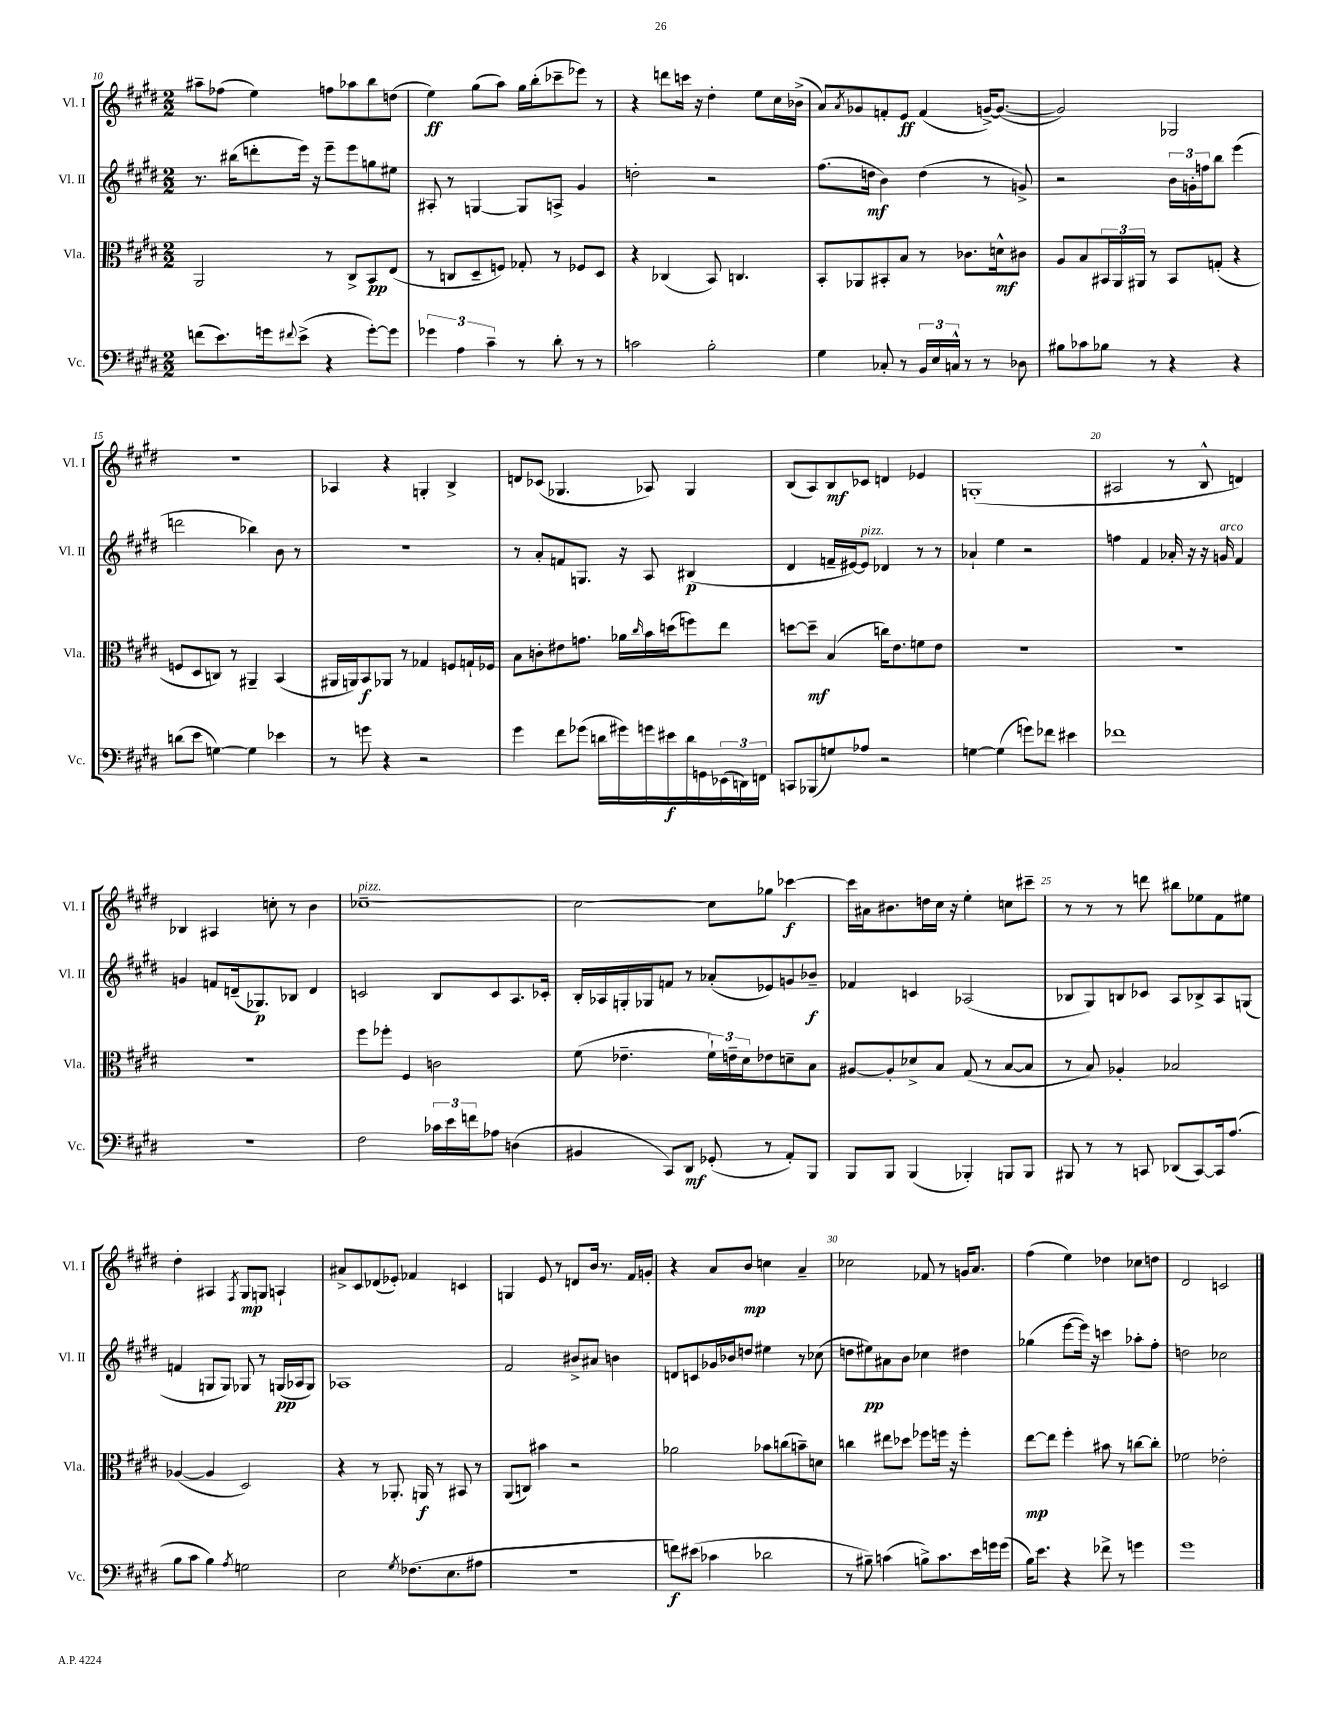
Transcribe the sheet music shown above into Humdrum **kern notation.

**kern	**dynam	**kern	**dynam	**kern	**dynam	**kern	**dynam
*part4	*part4	*part3	*part3	*part2	*part2	*part1	*part1
*staff4	*staff4	*staff3	*staff3	*staff2	*staff2	*staff1	*staff1
*I"Vc.	*	*I"Vla.	*	*I"Vl. II	*	*I"Vl. I	*
*I'Vc.	*	*I'Vla.	*	*I'Vl. II	*	*I'Vl. I	*
*clefF4	*	*clefC3	*	*clefG2	*	*clefG2	*
*k[f#c#g#d#]	*	*k[f#c#g#d#]	*	*k[f#c#g#d#]	*	*k[f#c#g#d#]	*
*M2/2	*	*M2/2	*	*M2/2	*	*M2/2	*
=10	=10	=10	=10	=10	=10	=10	=10
(8fn\L	.	2AA/	.	8.r	.	8aa#X~\L	.
8.e\)	.	.	.	.	.	(8ff-X\J	.
.	.	.	.	(16bb#X\KL	.	.	.
.	.	.	.	8dddn'\	.	4ee\)	.
16gn\k	.	.	.	.	.	.	.
8qqf#X/	.	.	.	.	.	.	.
(8e^\J	.	.	.	16eee\Jk)	.	.	.
.	.	.	.	16r	.	.	.
4r	.	8r	.	8eee~\L	.	8ffn\L	.
.	.	8C#^/L	.	8eee\	.	8aa-X\	.
[8g'\L)	.	8BB/	pp	8ggn\	.	8bb\	.
8g\J]	.	(8E/J	.	8ee#X\J	.	(8ddn\J	.
=11	=11	=11	=11	=11	=11	=11	=11
6g-X\	.	8r	.	8A#X'/	.	4ee\)	ff
.	.	8Cn/L	.	8r	.	.	.
6A\	.	.	.	.	.	.	.
.	.	8D#~/	.	[4Gn/	.	(8gg#\L	.
6c#~\	.	.	.	.	.	.	.
.	.	8Fn/J)	.	.	.	8aa\J)	.
8r	.	8G-X'/	.	8G/L]	.	16gg#\LL	.
.	.	.	.	.	.	(16bb'\J	.
8d#'\	.	8r	.	8An^/J	.	8ccc-X~\	.
8r	.	8F-X/L	.	4g#/	.	8eee-X\J)	.
8r	.	8D#/J	.	.	.	8r	.
=12	=12	=12	=12	=12	=12	=12	=12
2cn\	.	4r	.	2ddn'\	.	4r	.
.	.	(4C-X/	.	.	.	8dddn\L	.
.	.	.	.	.	.	16cccn\Jk	.
.	.	.	.	.	.	16r	.
2B'\	.	8BB/)	.	2r	.	4dd#'\	.
.	.	4.Cn/	.	.	.	.	.
.	.	.	.	.	.	8ee\L	.
.	.	.	.	.	.	16cc#\L	.
.	.	.	.	.	.	(16b-X^\JJ	.
=13	=13	=13	=13	=13	=13	=13	=13
4G#\	.	8BB'/L	.	(8.ff#\L	.	8a/L)	.
.	.	.	.	.	.	8qa/	.
.	.	8AA-X/	.	.	.	8g-X/	.
.	.	.	.	16ddn\Jk	mf	.	.
8C-X'/	.	8BB#X'/	.	4b\)	.	8fn'/	.
8r	.	8B/J	.	.	.	8e/J	ff
24BB/LL	.	8r	.	(4dd\	.	(4f/	.
24E/	.	.	.	.	.	.	.
24Cn^^/JJ	.	.	.	.	.	.	.
8r	.	8.c-X\L	.	.	.	.	.
8r	.	.	.	8r	.	[16gn^/KL)	.
.	.	16dn^^\k	mf	.	.	(8.g/J_	.
8D-X\	.	8c#X\J	.	8gn^/)	.	.	.
=14	=14	=14	=14	=14	=14	=14	=14
8B#X\L	.	8A/L	.	2r	.	2g/])	.
8c-X\	.	8B/	.	.	.	.	.
8B-X\J	.	24BB#X/L	.	.	.	.	.
.	.	24AA/	.	.	.	.	.
.	.	24AA#X/JJ	.	.	.	.	.
8r	.	8r	.	.	.	.	.
4r	.	8BB#/L	.	24b\LL	.	2G-X/	.
.	.	.	.	24gn'\	.	.	.
.	.	.	.	24ffn\J	.	.	.
.	.	(8Gn'/J	.	8bb\J	.	.	.
4r	.	4r	.	(4eee\	.	.	.
!!LO:LB:g=z
=15	=15	=15	=15	=15	=15	=15	=15
(8dn\L	.	8Fn/L	.	2dddn\	.	1r	.
8e\J	.	8D#/	.	.	.	.	.
[4Gn\)	.	8Cn/J)	.	.	.	.	.
.	.	8r	.	.	.	.	.
4G\]	.	4AA#X~/	.	4bb-X\)	.	.	.
4e-X\	.	(4BB/	.	8b\	.	.	.
.	.	.	.	8r	.	.	.
=16	=16	=16	=16	=16	=16	=16	=16
8r	.	16AA#X/LL	.	1r	.	4A-X/	.
.	.	16AAn/J)	.	.	.	.	.
8gn\	.	8BB/	f	.	.	.	.
4r	.	8AA-X/J	.	.	.	4r	.
.	.	8r	.	.	.	.	.
2r	.	4G-X/	.	.	.	4Gn'/	.
.	.	8Fn/L	.	.	.	4B^/	.
.	.	16Gn`/L	.	.	.	.	.
.	.	16F-X/JJ	.	.	.	.	.
=17	=17	=17	=17	=17	=17	=17	=17
4g#\	.	8B\L	.	8r	.	8dn/L	.
.	.	8cn'\	.	8a'/L	.	(8c-X/J	.
8f#\L	.	8e#X\	.	8fn/	.	4.G-X/	.
(8g-X\J	.	8.gn\J	.	8.Gn/J	.	.	.
16dn\LL	.	.	.	.	.	.	.
16g#X\)	.	16a-X\LL	.	16r	.	.	.
.	.	16qqcc#/	.	.	.	.	.
16gn\	.	16b\	.	8A/	.	8A-X/)	.
16e#X\	f	(16ddn\J	.	.	.	.	.
16d\	.	8ffn\)	.	(4B#X/	p	4G-/	.
16GGn\	.	.	.	.	.	.	.
(24EE-X\	.	8ee\J	.	.	.	.	.
24DDn\)	.	.	.	.	.	.	.
24FFn\JJ	.	.	.	.	.	.	.
=18	=18	=18	=18	=18	=18	=18	=18
8CCn/L	.	[8ddn\L	.	4d#/	.	(8B/L	.
(8BBB-X/	.	8dd~\J]	mf	.	.	8A/)	.
8Gn/)	.	(4B/	.	16fn~/LL	.	8B/	mf
.	.	.	.	[16e#X/J)	.	.	.
!	!	!	!	!LO:TX:a:i:t=pizz.	!	!	!
8A-X/J	.	.	.	8e#/J]	.	8c-X/J	.
2r	.	16ccn\KL)	.	4d-X/	.	4dn/	.
.	.	8.e\	.	.	.	.	.
.	.	8fn\	.	8r	.	4e-X/	.
.	.	8e\J	.	8r	.	.	.
=19	=19	=19	=19	=19	=19	=19	=19
[4Gn\	.	1r	.	4a-X`/	.	(1Gn'	.
(4G\]	.	.	.	4ee\	.	.	.
8gn\L)	.	.	.	2r	.	.	.
8f-X\J	.	.	.	.	.	.	.
4e#X\	.	.	.	.	.	.	.
=20	=20	=20	=20	=20	=20	=20	=20
1f-X	.	1r	.	4ffn\	.	2A#X/	.
.	.	.	.	4f#/	.	.	.
.	.	.	.	16a-X'/	.	8r	.
.	.	.	.	16r	.	.	.
.	.	.	.	16r	.	8B^^/	.
!	!	!	!	!LO:TX:a:i:t=arco	!	!	!
.	.	.	.	16gn/	.	.	.
.	.	.	.	4f#/	.	4dn/)	.
!!LO:LB:g=z
=21	=21	=21	=21	=21	=21	=21	=21
1r	.	1r	.	4gn/	.	4B-X/	.
.	.	.	.	8fn/L	.	4A#X/	.
.	.	.	.	(16dn~/k	.	.	.
.	.	.	.	8.G-X/)	p	.	.
.	.	.	.	.	.	8ccn'\	.
.	.	.	.	8B-X/J	.	8r	.
.	.	.	.	4d/	.	4b\	.
=22	=22	=22	=22	=22	=22	=22	=22
!	!	!	!	!	!	!LO:TX:a:i:t=pizz.	!
2F#\	.	8ff#\L	.	2cn/	.	[1cc-X~	.
.	.	8ff-X'\J	.	.	.	.	.
.	.	4F#/	.	.	.	.	.
24c-X\LL	.	2cn\	.	8B/L	.	.	.
24e\	.	.	.	.	.	.	.
24fn\J	.	.	.	.	.	.	.
8A-X\J	.	.	.	8c/	.	.	.
(4Dn\	.	.	.	8.A/	.	.	.
.	.	.	.	16c-X'/Jk	.	.	.
=23	=23	=23	=23	=23	=23	=23	=23
4BB#X/	.	(8f#\	.	16B'/LL	.	2cc-\_	.
.	.	.	.	16A-X/	.	.	.
.	.	4.e-X~\	.	16Gn'/	.	.	.
.	.	.	.	16G-X/J	.	.	.
8CC#/L)	.	.	.	8fn/J	.	.	.
8DD#/J	mf	.	.	8r	.	.	.
(8GG-X'/	.	24f#`\LL)	.	(8a-X'/L	.	8cc-\L]	.
.	.	24en~\	.	.	.	.	.
.	.	24d#\J	.	.	.	.	.
8r	.	8e-X\	.	8e-X/)	.	8gg-X\J	.
8AA'/L)	.	8dn~\	.	8gn/	.	[4ccc-X\	f
8BBB/J	.	8B\J	.	8b-X~/J	f	.	.
=24	=24	=24	=24	=24	=24	=24	=24
8BBB/L	.	[8A#X/L	.	4f-X/	.	16ccc-\LL]	.
.	.	.	.	.	.	16a#X\J	.
8BBB/J	.	8A#'/]	.	.	.	8.b#X\	.
(4BBB/	.	8d-X^/	.	4cn/	.	.	.
.	.	.	.	.	.	16ddn\L	.
.	.	8B/J	.	.	.	16cc#\JJ	.
.	.	.	.	.	.	16r	.
4BBB-X'/)	.	(8G#/	.	(2A-X/	.	4ee'\	.
.	.	8r	.	.	.	.	.
8BBBn/L	.	[8B/L	.	.	.	8ccn\L	.
8BBB/J	.	8B/J]	.	.	.	8ccc#X~\J	.
=25	=25	=25	=25	=25	=25	=25	=25
8BBB#X/	.	8r	.	8B-X/L	.	8r	.
8r	.	8B/)	.	8G#/)	.	8r	.
8r	.	4A-X'/	.	8Bn/	.	8r	.
8CCn/	.	.	.	8c-X/J	.	8dddn\	.
(8DD-X/L	.	2B-X/	.	8A/L	.	8bb#X\L	.
[8CC/)	.	.	.	8B-X^/	.	8ee-X\	.
16CC/k]	.	.	.	8A/	.	8f#\	.
(8.A/J	.	.	.	.	.	.	.
.	.	.	.	(8Gn/J	.	8ee#X\J	.
!!LO:LB:g=z
=26	=26	=26	=26	=26	=26	=26	=26
8B\L	.	([4A-X/	.	4fn/	.	4dd#'\	.
8c#\J	.	.	.	.	.	.	.
4B\)	.	4A-/]	.	8Gn/L	.	4A#X/	.
.	.	.	.	8G/J)	.	.	.
8qA/	.	.	.	.	.	8qF#/	.
2Gn\	.	2D#/)	.	8G-X/	.	8G#/L	mp
.	.	.	.	8r	.	8Gn/J	.
.	.	.	.	(16Gn/LL	pp	4An`/	.
.	.	.	.	16A-X/J	.	.	.
.	.	.	.	8G/J)	.	.	.
=27	=27	=27	=27	=27	=27	=27	=27
2E\	.	4r	.	1A-X	.	8a#X^/L	.
.	.	.	.	.	.	8c#/	.
.	.	8r	.	.	.	(8d-X/	.
.	.	8.AA-X'/	.	.	.	8e-X'/J)	.
8qG#/	.	.	.	.	.	.	.
(8.F-X\L	.	.	.	.	.	4f-X/	.
.	.	16AAn/	f	.	.	.	.
.	.	8r	.	.	.	.	.
8.E\	.	.	.	.	.	.	.
.	.	8BB#X/	.	.	.	4cn/	.
8A#X\J	.	8r	.	.	.	.	.
=28	=28	=28	=28	=28	=28	=28	=28
1r	.	(8AA/L	.	2f#/	.	4Gn/	.
.	.	8Cn/J)	.	.	.	.	.
.	.	4b#X\	.	.	.	8e/	.
.	.	.	.	.	.	8r	.
.	.	2r	.	8b#X^/L	.	8dn/L	.
.	.	.	.	8a#X/J	.	16b/Jk	.
.	.	.	.	.	.	8.r	.
.	.	.	.	4bn\	.	.	.
.	.	.	.	.	.	16f#/LL	.
.	.	.	.	.	.	16gn'/JJ	.
=29	=29	=29	=29	=29	=29	=29	=29
8fn\L)	f	2a-X\	.	8dn/L	.	4r	.
(8e#X\J	.	.	.	8cn/	.	.	.
4c-X\	.	.	.	16g-X/L	.	8a/L	.
.	.	.	.	16b-X/J	.	.	.
.	.	.	.	8ddn/J	.	8b/J	mp
2d-X\	.	8b-X\L	.	4ee#X\	.	4ccn\	.
.	.	(8ccn\	.	.	.	.	.
.	.	8bn~\)	.	8r	.	4a~/	.
.	.	8dn\J	.	(8cc-X\	.	.	.
=30	=30	=30	=30	=30	=30	=30	=30
8r	.	4ccn\	.	8ddn\L	.	2cc-X\	.
8B#X~\)	.	.	.	8ee#X\)	pp	.	.
(4cn\	.	8ee#X\L	.	8a#X\	.	.	.
.	.	8dd-X\J	.	8b\J	.	.	.
8Bn^\L)	.	8ff-X\L	.	4cc-X\	.	8f-X/	.
8.c\	.	16ffn\Jk	.	.	.	8r	.
.	.	16r	.	.	.	.	.
.	.	4ff'\	.	4dd#X\	.	16gn/KL	.
16e\L	.	.	.	.	.	8.a/J	.
16gn\	.	.	.	.	.	.	.
(16g\JJ	.	.	.	.	.	.	.
=31	=31	=31	=31	=31	=31	=31	=31
16B\KL)	.	[8ee\L	mp	(4gg-X\	.	(4ff#\	.
8.e\J	.	.	.	.	.	.	.
.	.	8ee\J]	.	.	.	.	.
4r	.	4ff#'\	.	[8eee\L	.	4ee\)	.
.	.	.	.	16eee\Jk])	.	.	.
.	.	.	.	16r	.	.	.
8f-X^\	.	8b#X\	.	4cccn\	.	4dd-X\	.
8r	.	8r	.	.	.	.	.
4gn\	.	[8ccn\L	.	8aa-X'\L	.	8cc-X\L	.
.	.	8cc'\J]	.	8ff#'\J	.	8ddn\J	.
=32	=32	=32	=32	=32	=32	=32	=32
1g#	.	2f-X\	.	2ddn\	.	2d#/	.
.	.	2e-X'\	.	2cc-X\	.	2cn/	.
==	==	==	==	==	==	==	==
*-	*-	*-	*-	*-	*-	*-	*-
